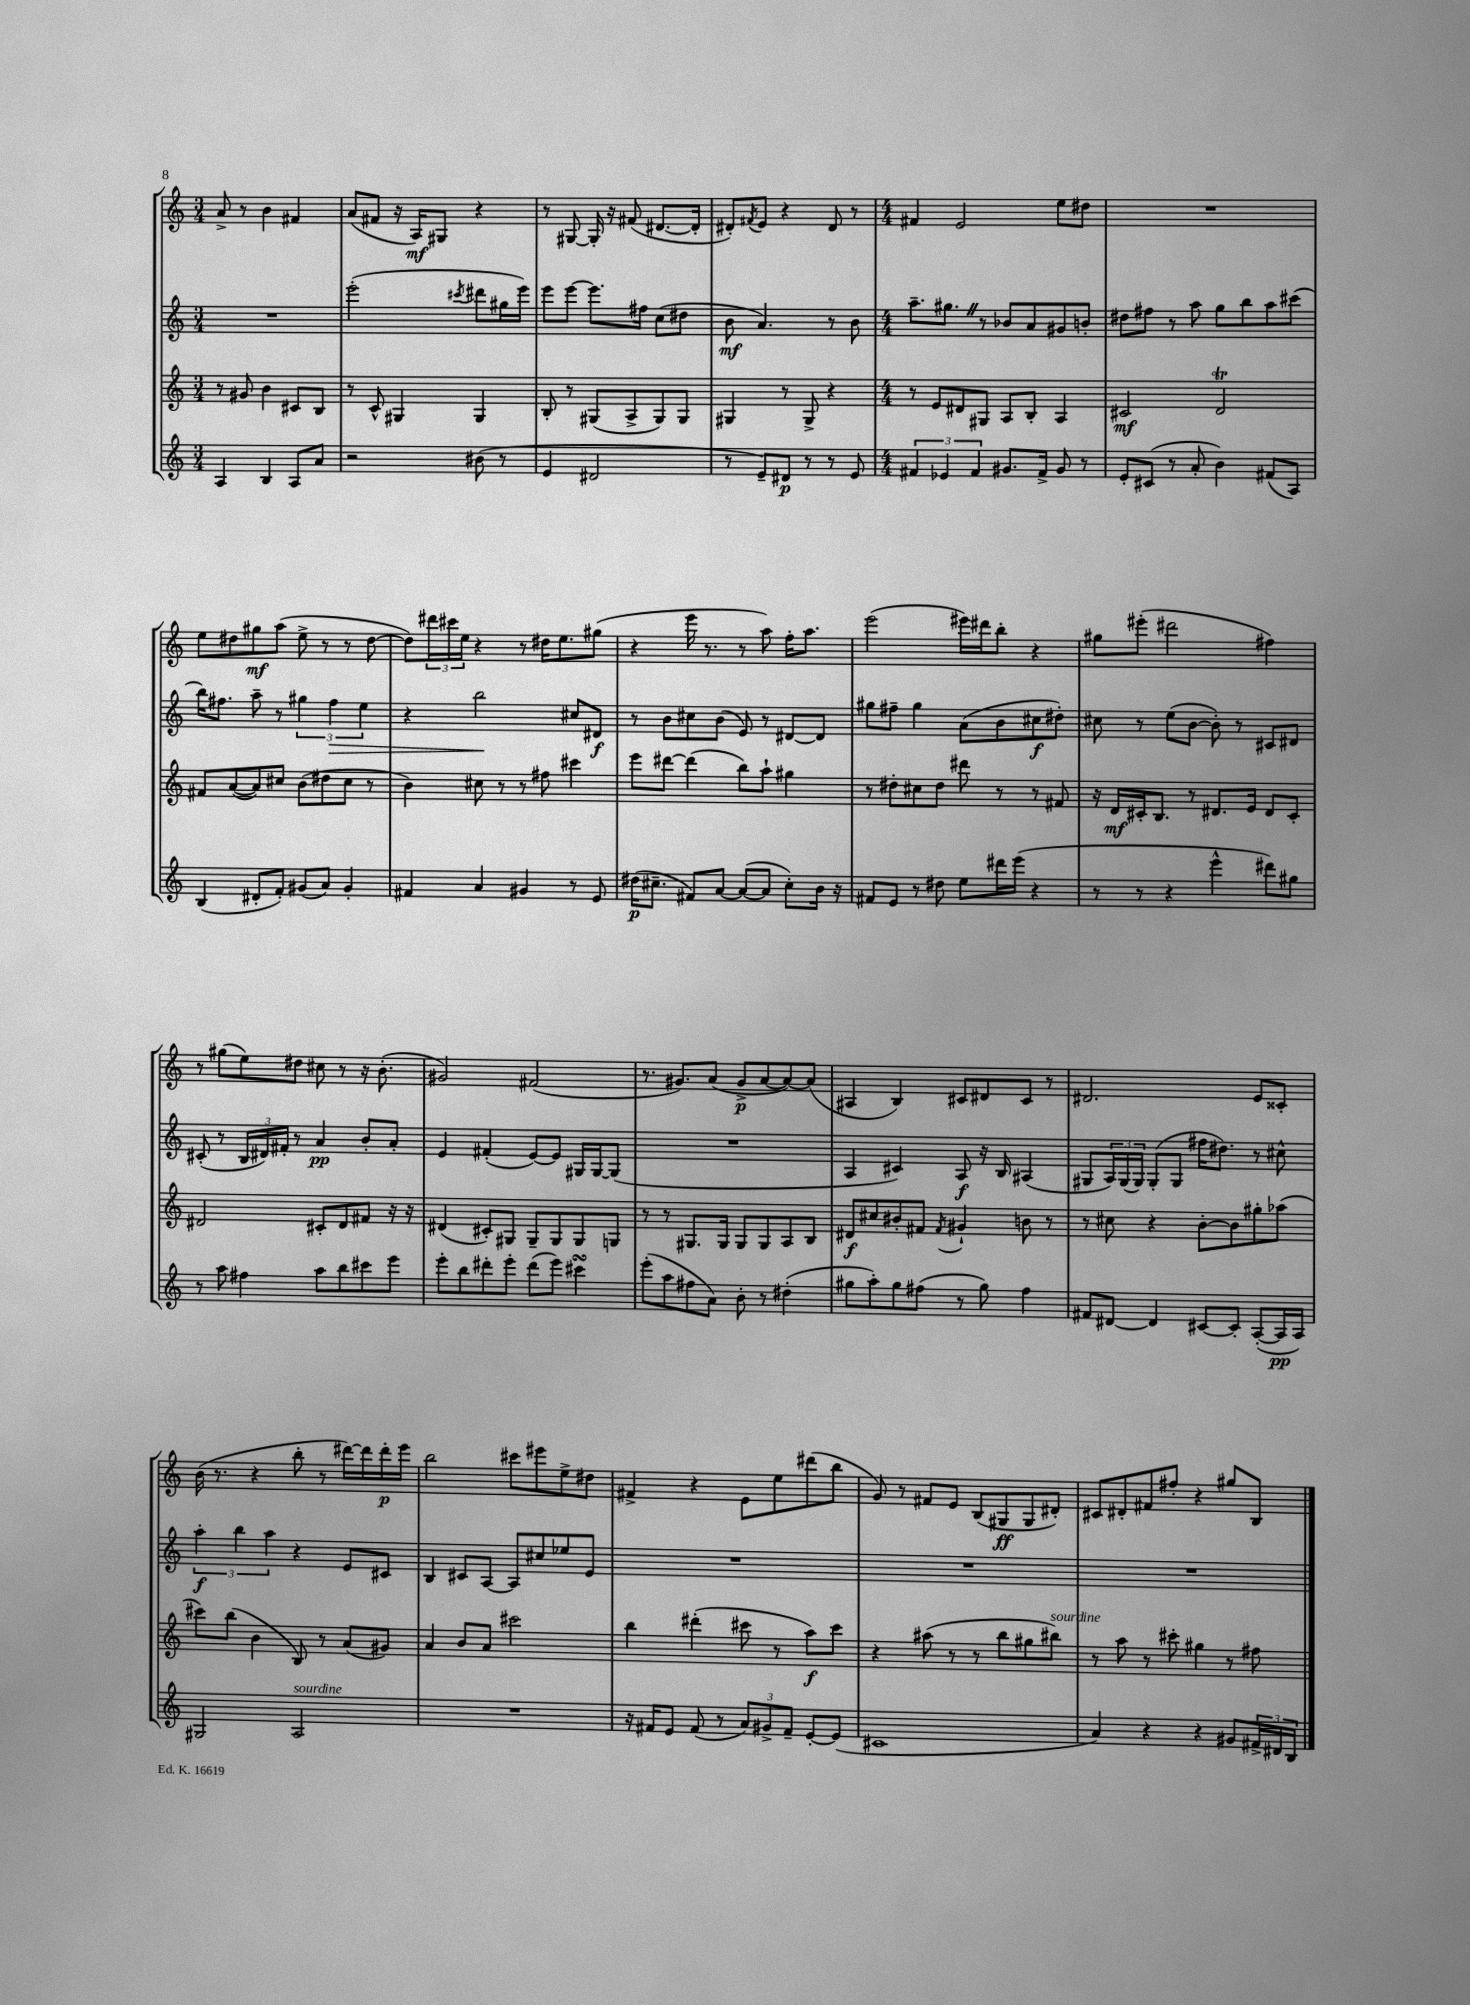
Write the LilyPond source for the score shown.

<<
\new StaffGroup <<
\new Staff = "s0" {
    \clef treble \key c \major \numericTimeSignature \time 3/4
    a'8-> r8 b'4 fis'4 |
    a'8( fis'8 r16 a16\mf) gis8 r4 |
    r8 gis8~ gis16-. r16 fis'8( dis'8.~ dis'16-. |
    dis'8-.) \acciaccatura { fis'8 } e'8 r4 dis'8 r8 |
    \numericTimeSignature \time 4/4 fis'4 e'2 e''8 dis''8 |
    R1 |
    e''8 dis''8 gis''8\mf a''8( e''8-> r8 r8 dis''8~ |
    dis''8) \tuplet 3/2 { dis'''16 cis'''16 e''16 } r4 r8 dis''16 e''8. gis''8( |
    r4 e'''16 r8. r8 a''8) f''16-. a''8. |
    e'''2( eis'''16) dis'''16 b''8-. r4 |
    gis''8 eis'''8-.( dis'''2 fis''4) |
    r8 gis''8( e''8) dis''8 cis''8 r8 r16 b'8.-.( |
    gis'2) fis'2( |
    r8. gis'8.) a'8( gis'8->\p a'8~ a'8~) a'8( |
    ais4 b4) cis'8 dis'8 cis'8 r8 |
    dis'2. e'8 cisis'8-. |
    b'16( r8. r4 b''8-. r8 dis'''16~) dis'''16 dis'''16-.\p e'''16 |
    b''2 cis'''8 eis'''8 e''8-> dis''8 |
    fis'4-> r4 e'8 e''8 dis'''8( b''8 |
    g'8) r8 fis'8 e'8 b8( gis8\ff gis8 dis'8-.) |
    cis'8 dis'8-. fis'8 fis''8-. r4 gis''8 b8 \bar "|." |
}
\new Staff = "s1" {
    \clef treble \key c \major \numericTimeSignature \time 3/4
    R2. |
    e'''2-.( \acciaccatura { cis'''8 } dis'''8 gis''16 e'''16) |
    e'''8 e'''8~ e'''8. fis''16 c''8( dis''8 |
    b'8\mf a'4.) r8 b'8 |
    \numericTimeSignature \time 4/4 a''8.-- gis''8. \once \override BreathingSign.text = \markup { \musicglyph "scripts.caesura.straight" } \breathe r8 bes'8 a'8 gis'8 b'8-. |
    dis''8 fis''8 r8 a''8 g''8 b''8 a''8 cis'''8( |
    b''16) fis''8. a''8-- r8 \tuplet 3/2 { gis''4 fis''4\> e''4 } |
    r4 b''2\! cis''8 dis'8\f |
    r8 b'8 cis''8 b'8( e'8) r8 dis'8~ dis'8 |
    gis''8 fis''8-- gis''4 a'8( b'8 cis''8\f dis''8-.) |
    cis''8 r8 e''8( b'8~ b'8-.) r8 cis'8 dis'8 |
    cis'8-.( r8 \tuplet 3/2 { b16 dis'16) fis'16-. } r8 a'4\pp b'8-. a'8-. |
    e'4 fis'4-.( e'8~) e'8 gis16 gis16~ gis8( |
    R1 |
    a4 cis'4) a8\f r16 b16 ais4( |
    gis8 \tuplet 3/2 { a16) gis16( gis16) } gis8-.( gis8 fis''16 dis''8.) r8 cis''8-^ |
    \tuplet 3/2 { a''4-.\f b''4 a''4 } r4 e'8 cis'8 |
    b4 cis'8 a8~ a8 cis''8 ees''8 e'8 |
    R1 |
    R1 |
    R1 \bar "|." |
}
\new Staff = "s2" {
    \clef treble \key c \major \numericTimeSignature \time 3/4
    r8 gis'8 b'4 cis'8 b8 |
    r8 c'8-^ gis4 gis4 |
    b8-. r8 gis8( a8-> gis8) gis8 |
    gis4 r8 gis8-> r4 |
    \numericTimeSignature \time 4/4 r8 e'8 dis'8 gis8 a8 b8-. a4 |
    cis'2\mf d'2\trill |
    fis'8 a'8~( a'8) cis''8 b'8( dis''8 cis''8 r8 |
    b'4) cis''8 r8 r8 fis''8 cis'''4 |
    e'''8 dis'''8~ dis'''4( b''8) a''8-! gis''4 |
    r8 dis''8-. cis''8 dis''8 dis'''8 r8 r8 fis'8 |
    r16 d'16\mf cis'16-. b8. r8 dis'8. e'16 dis'8 cis'8-. |
    dis'2 cis'8-. dis'8 fis'8 r16 r16 |
    dis'4( cis'8-.) gis8 gis8-- gis8 gis8 g8 |
    r8 r8 gis8. gis16 gis8 gis8 a8 b8 |
    dis'8\f cis''8 bis'8-. fis'8 \acciaccatura { fis'8 } gis'4-! b'8 r8 |
    r8 cis''8 r4 b'8~-. b'8 gis''8-. aes''8( |
    cis'''8) b''8( b'4 b8) r8 a'8( gis'8) |
    a'4 b'8 a'8 cis'''2 |
    b''4 dis'''4-.( cis'''8 r8 a''8\f) cis'''8 |
    r4 ais''8( r8 r8 b''8 gis''8 bis''8^\markup { \italic "sourdine" }) |
    r8 a''8 r8 cis'''8-. gis''4 r8 fis''8 \bar "|." |
}
\new Staff = "s3" {
    \clef treble \key c \major \numericTimeSignature \time 3/4
    a4 b4 a8 a'8 |
    r2 bis'8( r8 |
    e'4 dis'2 |
    r8 e'8--) dis'8\p r8 r8 e'8 |
    \numericTimeSignature \time 4/4 \tuplet 3/2 { fis'4 ees'4 fis'4 } gis'8. fis'16-> gis'8 r8 |
    e'8-. cis'8( r8 a'8-. b'4) fis'8( a8) |
    b4( dis'8-. f'8-.) gis'8( a'8) gis'4-. |
    fis'4 a'4 gis'4 r8 e'8 |
    dis''16\p( cis''8.-- fis'8) a'8~ a'8~( a'8 cis''8-.) b'16 r16 |
    fis'8 e'8 r8 dis''8 e''8 dis'''16 e'''16( r4 |
    r8 r8 r4 e'''4-^ dis'''8) gis''8 |
    r8 a''8 fis''4 a''8 b''8 cis'''8 e'''8 |
    e'''8-. b''8 dis'''8-. e'''8-. dis'''8( e'''8) cis'''4\turn |
    e'''8-.( a''8 fis''8 a'8) b'8-. r8 dis''4-.( |
    gis''8 a''8-.) gis''8 fis''8( r8 gis''8) fis''4 |
    fis'8 dis'8~ dis'4 cis'8~ cis'8-. a8~-.( a16\pp a16) |
    gis2 a2^\markup { \italic "sourdine" } |
    R1 |
    r16 fis'16 e'8 fis'8( r8 \tuplet 3/2 { a'8) gis'8-> fis'8-- } e'8~-. e'8( |
    cis'1 |
    a'4) r4 r4 gis'8 \tuplet 3/2 { fis'16-> dis'16 b16 } \bar "|." |
}
>>
>>
\layout { \context { \Score \remove "Bar_number_engraver" } }
